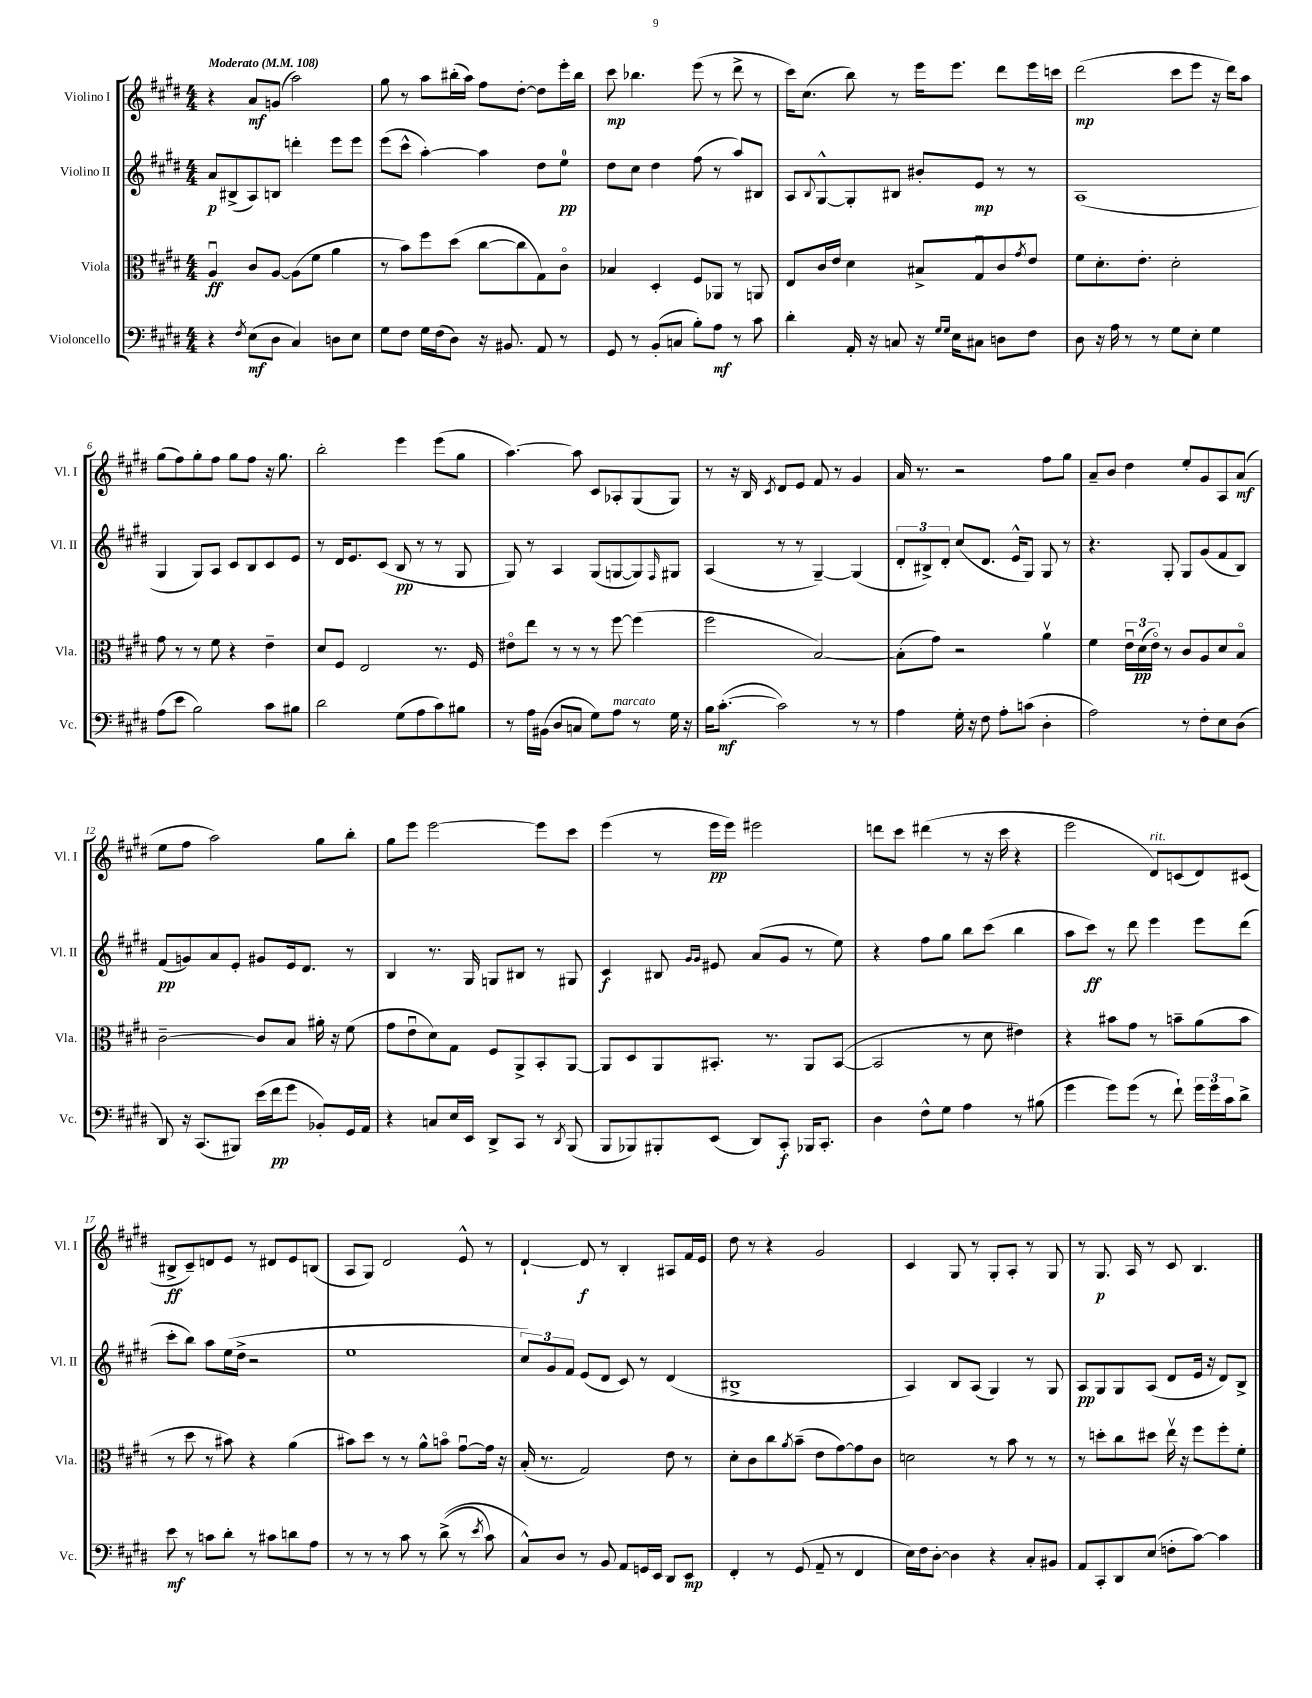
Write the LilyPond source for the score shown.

<<
\new StaffGroup <<
\new Staff = "s0" \with { instrumentName = "Violino I" shortInstrumentName = "Vl. I" } {
    \clef treble \key e \major \numericTimeSignature \time 4/4 \tempo "Moderato" 4 = 108
    r4 a'8\mf g'8( a''2) |
    gis''8 r8 a''8 bis''16-.( a''16) fis''8 dis''8~-. dis''8 e'''16-. bis''16 |
    cis'''8\mp bes''4. e'''8( r8 dis'''8-> r8 |
    cis'''16) cis''8.( b''8) r8 e'''16 e'''8. dis'''8 e'''16 c'''16 |
    dis'''2\mp( cis'''8 e'''8 r16 dis'''16) a''8 |
    gis''8( fis''8) gis''8-. fis''8 gis''8 fis''8 r16 gis''8. |
    b''2-. e'''4 e'''8( gis''8 |
    a''4.~) a''8 cis'8 aes8-. gis8( gis8) |
    r8 r16 b16 \acciaccatura { cis'8 } dis'8 e'8 fis'8 r8 gis'4 |
    a'16 r8. r2 fis''8 gis''8 |
    a'8-- b'8 dis''4 e''8-. gis'8 a8 a'8\mf( |
    e''8 fis''8 a''2) gis''8 b''8-. |
    gis''8 e'''8 e'''2~ e'''8 cis'''8 |
    e'''4( r8 e'''16\pp e'''16) eis'''2 |
    d'''8 cis'''8 dis'''4( r8 r16 cis'''16 r4 |
    e'''2 dis'8^\markup { \italic "rit." }) c'8( dis'8) cis'8( |
    bis8->\ff cis'8--) d'8 e'8 r8 dis'8 e'8 b8( |
    a8 gis8) dis'2 e'8-^ r8 |
    dis'4~-! dis'8\f r8 b4-. ais8 fis'16 e'16 |
    dis''8 r8 r4 gis'2 |
    cis'4 gis8 r8 gis8-. a8-. r8 gis8 |
    r8 gis8.\p a16 r8 cis'8 b4. \bar "|." |
}
\new Staff = "s1" \with { instrumentName = "Violino II" shortInstrumentName = "Vl. II" } {
    \clef treble \key e \major \numericTimeSignature \time 4/4
    a'8\p bis8->( a8) b8 d'''4-. e'''8 e'''8 |
    e'''8( cis'''8-^ a''4~-.) a''4 dis''8 e''8-0\pp |
    dis''8 cis''8 dis''4 fis''8( r8 a''8) bis8 |
    a8 \appoggiatura { b8 } gis8~-^ gis8-. bis8 bis'8-. e'8\mp r8 r8 |
    a1( |
    gis4 gis8) a8 cis'8 b8 cis'8 e'8 |
    r8 dis'16 e'8. cis'8( b8\pp r8 r8 gis8 |
    gis8) r8 a4 gis8( g8~ g8) \grace { fis16 } gis8 |
    a4( r8 r8 gis4~--) gis4( |
    \tuplet 3/2 { dis'8-. bis8->) dis'8-. } cis''8( dis'8. e'16-^ gis8) gis8 r8 |
    r4. gis8-. gis8 gis'8( fis'8 b8) |
    fis'8\pp( g'8) a'8 e'8-. gis'8 e'16 dis'8. r8 |
    b4 r8. gis16 g8 bis8 r8 gis8 |
    cis'4\f bis8 \grace { gis'16 gis'16 } eis'8 a'8( gis'8 r8 e''8) |
    r4 fis''8 gis''8 b''8 cis'''8( b''4 |
    a''8 cis'''8\ff) r8 dis'''8 e'''4 e'''8 dis'''8( |
    cis'''8-. b''8) a''8 e''16( dis''16-> r2 |
    e''1 |
    \tuplet 3/2 { cis''8) gis'8 fis'8 } e'8( dis'8 cis'8) r8 dis'4( |
    bis1-> |
    a4) b8 a8( gis4) r8 gis8 |
    a8\pp gis8 gis8 a8( dis'8 e'16 r16 dis'8) b8-> \bar "|." |
}
\new Staff = "s2" \with { instrumentName = "Viola" shortInstrumentName = "Vla." } {
    \clef alto \key e \major \numericTimeSignature \time 4/4
    a4\downbow\ff cis'8 a8~ a8( fis'8 a'4 |
    r8 b'8) fis''8 dis''8( cis''8~ cis''8 gis8) cis'8\flageolet |
    bes4 dis4-. fis8 aes,8 r8 a,8 |
    e8 cis'16 e'16 dis'4 bis8-> gis8\downbow cis'8 \acciaccatura { gis'8 } e'8 |
    fis'8 dis'8.-. e'8.-. dis'2-. |
    gis'8 r8 r8 fis'8 r4 e'4-- |
    dis'8 fis8 e2 r8. fis16 |
    eis'8\flageolet e''8 r8 r8 r8 fis''8~ fis''4( |
    fis''2 b2~) |
    b8-.( gis'8) r2 a'4\upbow |
    fis'4 \tuplet 3/2 { e'16\downbow dis'16\pp( e'16\flageolet) } r8 cis'8 a8 dis'8 b8\flageolet |
    cis'2~-- cis'8 b8 ais'16-. r16 fis'8( |
    gis'8 e'8\downbow dis'8) gis8 fis8 a,8-> b,8-. a,8~ |
    a,8 dis8 a,8 bis,8.-. r8. a,8 bis,8~( |
    bis,2 r8 dis'8 eis'4) |
    r4 bis'8 gis'8 r8 b'8-- a'8( b'8 |
    r8 dis''8 r8 bis'8) r4 a'4( |
    bis'8) dis''8 r8 r8 a'8-^ b'8\flageolet gis'8~\downbow gis'16 r16 |
    b16-.( r8. gis2) e'8 r8 |
    dis'8-. cis'8 cis''8 \acciaccatura { a'8 } b'8--( e'8 gis'8~) gis'8 cis'8 |
    d'2 r8 b'8 r8 r8 |
    r8 d''8-. cis''8 dis''8 e''16\upbow r16 fis''8 fis''8-. fis'8-. \bar "|." |
}
\new Staff = "s3" \with { instrumentName = "Violoncello" shortInstrumentName = "Vc." } {
    \clef bass \key e \major \numericTimeSignature \time 4/4
    r4 \acciaccatura { fis8 } e8\mf( dis8 cis4) d8 e8 |
    gis8 fis8 gis16 fis16( dis8) r16 bis,8. a,8 r8 |
    gis,8 r8 b,8-.( c8 b8-.) a8\mf r8 cis'8 |
    dis'4-. a,16-. r16 c8 r16 \grace { gis16 gis16 } e16 cis8 d8 fis8 |
    dis8 r16 a16 r8 r8 gis8 e8-. gis4 |
    a8( e'8 b2) cis'8 bis8 |
    dis'2 gis8( a8 cis'8) bis8 |
    r8 a16 bis,16( dis8 c8 gis8) a8^\markup { \italic "marcato" } r8 gis16 r16 |
    b16 cis'8.~-.\mf( cis'2) r8 r8 |
    a4 gis16-. r16 fis8 a8-. c'8( dis4-. |
    a2) r8 fis8-. e8 dis8( |
    dis,8) r16 cis,8.( bis,,8) e'16( fis'16\pp gis'8 bes,8-.) gis,16 a,16 |
    r4 c8 e16 e,16 dis,8-> cis,8 r8 \acciaccatura { dis,8 } b,,8( |
    b,,8 bes,,8) bis,,8-. e,8( dis,8) cis,8-.\f bes,,16 cis,8.-. |
    dis4 fis8-^ gis8 a4 r8 bis8( |
    gis'4 gis'8) gis'8( r8 fis'8-!) \tuplet 3/2 { gis'16 gis'16 cis'16 } dis'8-> |
    e'8\mf r8 c'8 dis'8-. r8 cis'8 d'8 a8 |
    r8 r8 r8 cis'8 r8 dis'8->(\( r8 \acciaccatura { e'8 } cis'8) |
    cis8-^\) dis8 r8 b,8 a,8 g,16 e,16 dis,8 e,8\mp |
    fis,4-. r8 gis,8( a,8-- r8 fis,4 |
    e16) fis16 dis8~-. dis4 r4 cis8-. bis,8 |
    a,8 cis,8-. dis,8 e8( f8-. cis'8~) cis'4 \bar "|." |
}
>>
>>
